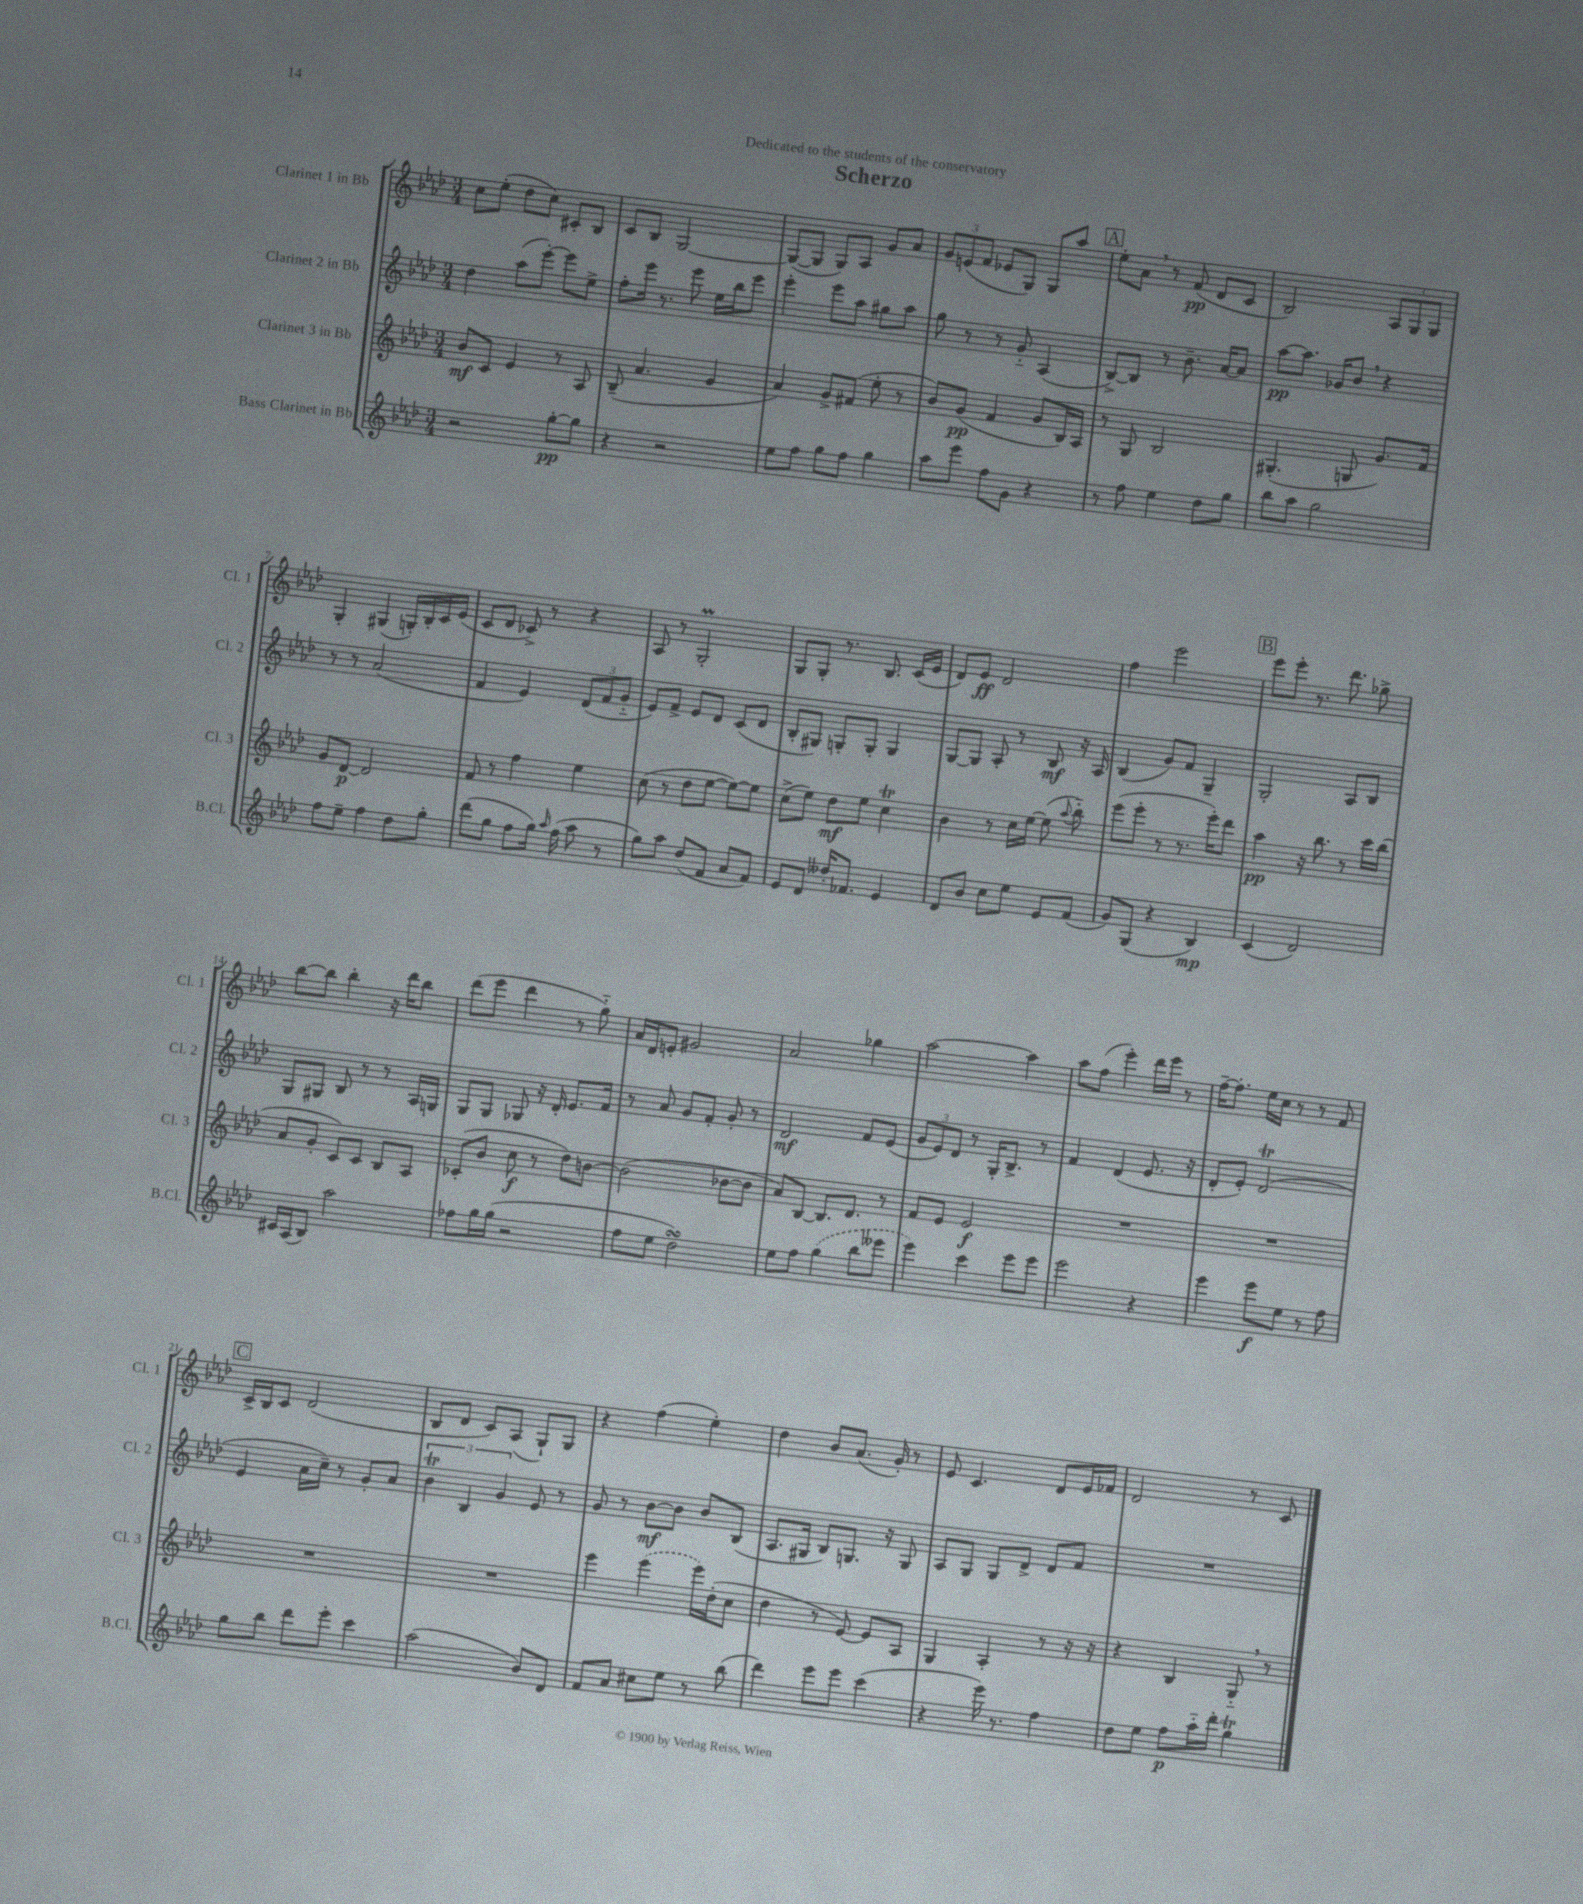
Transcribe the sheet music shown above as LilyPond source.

\header { title = "Scherzo" dedication = "Dedicated to the students of the conservatory" }
<<
\new StaffGroup <<
\new Staff = "s0" \with { instrumentName = "Clarinet 1 in Bb" shortInstrumentName = "Cl. 1" } {
    \clef treble \key aes \major \numericTimeSignature \time 3/4
    \autoBeamOff c''8[ ees''8]-.( des''8[ c''8]) cis'8[-. bes8] |
    c'8[ bes8] g2~ |
    g8[~( g8] g8[) aes8] g'8[ aes'8] |
    \tuplet 3/2 { g'8[ e'8( f'8] } ees'8[ g8]) g8[ aes''8] |
    \mark \markup { \box "A" } ees''8[-. aes'8] \breathe r8 f'8\pp( des'8[ c'8] |
    bes2) \tuplet 3/2 { aes8[ g8 g8] } |
    g4-. gis4( g16[-.) bes16-. c'16 ees'16]( |
    c'8[ des'8] ces'8->) r8 r4 |
    aes8 r8 g2-.\prall |
    g8[ g8]-. r8. bes8. c'16[( ees'16] |
    des'8[) ees'8]\ff des'2 |
    f''4 ees'''2 |
    \mark \markup { \box "B" } ees'''8[ ees'''8]-. r8. des'''8. ges''8-> |
    bes''8[~ bes''8] bes''4-. r16 des'''16[ bes''8] |
    des'''8[( ees'''8] des'''4 r8 g''8-_) |
    aes'16[ des'16 e'8]-. gis'2 |
    aes'2 ges''4 |
    aes''2~ aes''4 |
    aes''8[ f''8]( ees'''4-.) des'''16[ ees'''16] r8 |
    f''16[~-- f''8.]-. ees''16[ c''16] r8 r8 f'8 |
    \mark \markup { \box "C" } c'16[-> bes16 c'8] des'2( |
    bes8[ des'8] c'8[) aes8]( g8[-!) g8] |
    r4 f''4( ees''4-.) |
    des''4 bes'8[ aes'8.]( g'16-.) r8 |
    ees'8 c'4. des'8[ ees'16 fes'16] |
    des'2 r8 c'8 \bar "|." |
}
\new Staff = "s1" \with { instrumentName = "Clarinet 2 in Bb" shortInstrumentName = "Cl. 2" } {
    \clef treble \key aes \major \numericTimeSignature \time 3/4
    \autoBeamOff des''4 aes''8[( ees'''8]~-.) ees'''8[ ees''8]-> |
    f''8[-. ees'''16] r8. ees'''8 ees''16[ bes''16 ees'''8] |
    ees'''4-. ees'''8[ aes''8] gis''8[ aes''8] |
    g''8 r8 r8 g'8-_ aes4( |
    \mark \markup { \box "A" } bes8[~->) bes8] r8 bes'8.-- aes'16[~ aes'8] |
    aes''8[~\pp aes''8.] ges'16[ bes'8] \breathe r4 |
    r8 r8 aes'2( |
    f'4 ees'4) \tuplet 3/2 { des'8[( f'8 g'8]-_ } |
    ees'8[) f'8]-> ees'8[ des'8] c'8[( des'8] |
    bes8[-. gis8]) g8[-. g8]-. g4 |
    g8[~ g8] aes8-. r8 bes8\mf r16 aes16 |
    bes4( g'8[) f'8] g4-- |
    \mark \markup { \box "B" } g2-. aes8[ bes8] |
    g8[ gis8] bes8 r8 r8 aes16[ g16] |
    g8[ g8] ges8 r16 des'16-. ees'8.[ f'16] |
    r8 aes'8 g'8[ f'8]-. g'8-. r8 |
    des'2\mf f'8[ ees'8]( |
    \tuplet 3/2 { g'8[ ees'8) des'8] } r8 g16[-. bes8.]-> r8 |
    f'4 des'4( ees'8. r16 |
    des'8[-. ees'8]-.) des'2\trill( |
    \mark \markup { \box "C" } ees'4 aes'16[ c''16]--) r8 g'8[-. aes'8] |
    \tuplet 3/2 { bes'4\trill bes4 g'4 } ees'8 r8 |
    g'8 r8 bes'8[~\mf bes'8] bes'8[ bes8]( |
    aes8.[ gis16] bes8[) g8.] r16 g8 |
    aes8[ g8] g8[ des'8]-> des'8[ f'8] |
    R2. \bar "|." |
}
\new Staff = "s2" \with { instrumentName = "Clarinet 3 in Bb" shortInstrumentName = "Cl. 3" } {
    \clef treble \key aes \major \numericTimeSignature \time 3/4
    \autoBeamOff bes'8[\mf c'8] ees'4 r8 aes8 |
    bes8--( aes'4. g'4 |
    aes'4) g'8[-> fis'8]( ees''8-. r8 |
    bes'8[) g'8]\pp( f'4 g'8[ bes16) aes16] |
    \mark \markup { \box "A" } r8 g8 bes2 |
    gis4.-.( g8 g'8.[) f'16] |
    g'8[ des'8]~\p des'2 |
    f'8 r8 f''4 ees''4 |
    c''8( r8 des''8[ ees''8]~ ees''8[~) ees''8] |
    c''8[->( ees''8]) des''8[\mf ees''8] c''4\trill |
    bes'4 r8 c''16[ ees''16]~ ees''8( \appoggiatura { aes''8 } bes''8-_) |
    ees'''8[( ees'''8]-. r8 r8. ees'''16[-.) des'''8] |
    \mark \markup { \box "B" } aes''4\pp r16 bes''8. r8 c'''16[ bes''16]( |
    aes'8[ g'8]-. c'8[) c'8] bes8[ aes8] |
    ces'8[-.( bes'8] c''8\f r8 des''8[) b'8]~ |
    b'2( bes'8[~ bes'8] |
    aes'8[) bes8]~ bes8.[ des'8.] r8 |
    f'8[ ees'8] ees'2\f |
    R2. |
    R2. |
    \mark \markup { \box "C" } R2. |
    R2. |
    ees'''4 \once \slurDashed ees'''4( ees'''16[) des''16-.( c''8] |
    des''4 r8 ees'8~) ees'8[ aes8] |
    g4 aes4-. r8 r16 r16 |
    r4 bes4 g8-_ \breathe r8 \bar "|." |
}
\new Staff = "s3" \with { instrumentName = "Bass Clarinet in Bb" shortInstrumentName = "B.Cl." } {
    \clef treble \key aes \major \numericTimeSignature \time 3/4
    \autoBeamOff r2 g''8[~-.\pp g''8] |
    r4 r2 |
    ees''8[ f''8] g''8[ f''8] g''4 |
    aes''8[ ees'''8] f''8[ g'8] r4 |
    \mark \markup { \box "A" } r8 f''8 ees''4 des''8[ g''8] |
    bes''8[ aes''8] g''2 |
    f''8[ ees''8]-- f''4 des''8[ g''8]-. |
    des'''8[( g''8] f''8[ g''16]) \grace { aes''16 } f''16( aes''8 r8 |
    g''8[) aes''8] des''8[( f'8] aes'8[ f'8]) |
    ees'8[ des'8] deses''16[-. fes'8.] ees'4 |
    des'8[ bes'8] c''8[ ees''8] ees'8[ f'8]( |
    g'8[) g8]( r4 bes4\mp) |
    \mark \markup { \box "B" } c'4( des'2) |
    cis'16[ aes16( bes8]) aes''2 |
    fes''8[ g''16 g''16]( r2 |
    f''8[ ees''8] des''2\turn) |
    ees''8[ f''8] \once \slurDashed g''4( bes''8[ eeses'''8] |
    ees'''4) c'''4 ees'''8[ ees'''8] |
    ees'''2 r4 |
    ees'''4 ees'''8[\f ees''8] r8 f''8 |
    \mark \markup { \box "C" } g''8[ bes''8] des'''8[ ees'''8]-. c'''4 |
    aes''2( bes'8[) des'8] |
    f'8[ aes'8] cis''8[ ees''8] r8 bes''8( |
    des'''4) ees'''8[ ees'''8] c'''4( |
    r4 ees'''16) r8. f''4 |
    des''8[ ees''8] f''8[\p aes''16-_ des'''16]-. g''4\trill \bar "|." |
}
>>
>>
